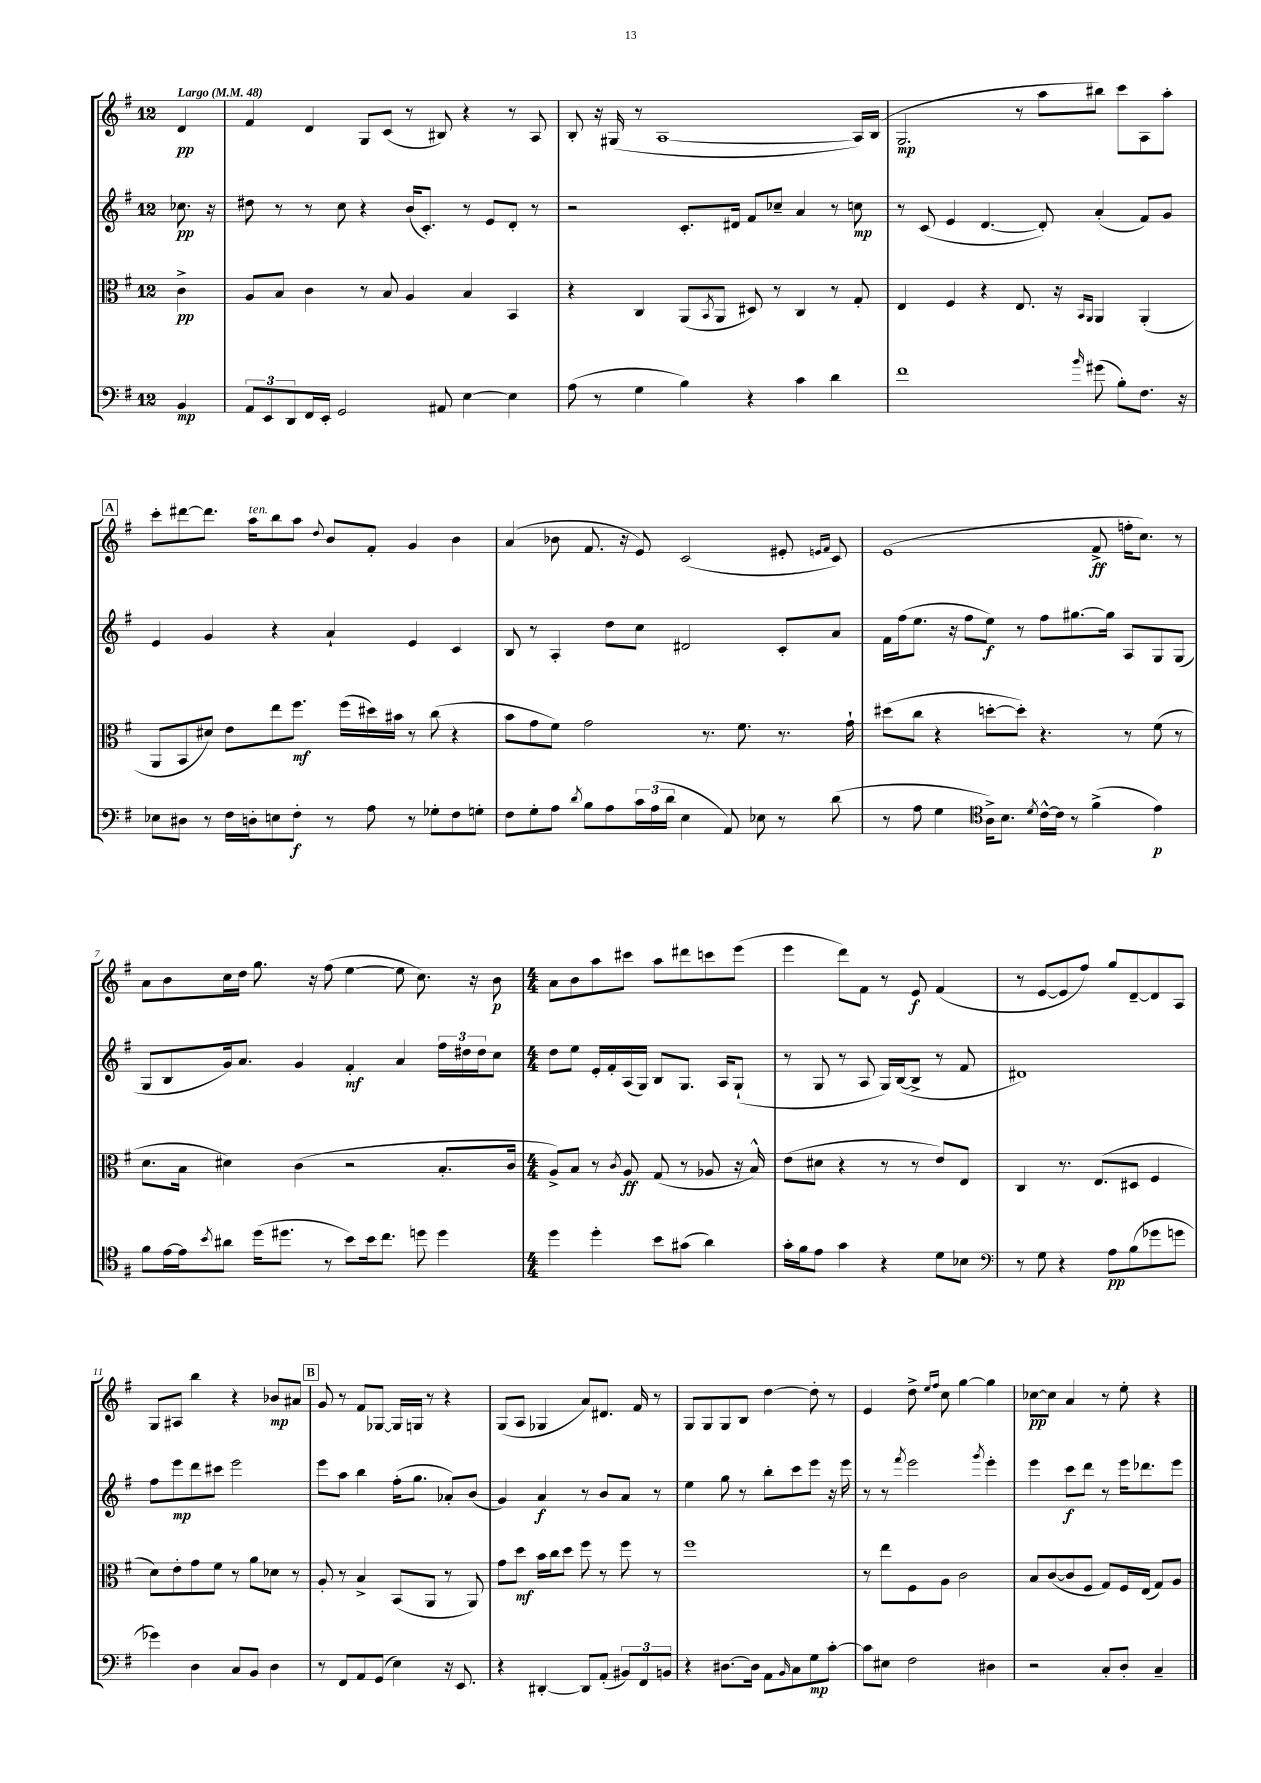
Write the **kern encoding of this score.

**kern	**kern	**kern	**kern
*staff4	*staff3	*staff2	*staff1
*clefF4	*clefC3	*clefG2	*clefG2
*k[f#]	*k[f#]	*k[f#]	*k[f#]
*M12/8	*M12/8	*M12/8	*M12/8
*MM48	*MM48	*MM48	*MM48
4BB	4c^	8.cc-	4d
.	.	16r	.
=	=	=	=
12AA	8A	8dd#	4f#
12EE	.	.	.
.	8B	8r	.
12DD	.	.	.
16FF#	4c	8r	4d
16EE'	.	.	.
2GG	.	8cc	.
.	8r	4r	8G
.	8B	.	(8c
.	4A	(16b	8r
.	.	8.c')	.
8AA#	.	.	8B#)
[4E	4B	8r	4r
.	.	8e	.
4E]	4BB	8d'	8r
.	.	8r	8A
=	=	=	=
(8A	4r	2r	8B'
8r	.	.	16r
.	.	.	(16G#
4G	4C	.	8r
.	.	.	[1A
4B)	(8AA	8.c'	.
.	8qBB	.	.
.	8AA	.	.
.	.	16d#	.
4r	8D#)	8f#	.
.	8r	8cc-~	.
4c	4C	4a	.
4d	8r	8r	.
.	8G'	8cc	16A])
.	.	.	(16B
=	=	=	=
1f#	4E	8r	2.G
.	.	(8c	.
.	4F#	4e	.
.	4r	[4.d	.
.	8.E	.	8r
.	.	8d'])	8aa
.	16r	.	.
.	16qqBB	.	.
16qqb	16qqAA	.	.
(8g#	4AA	(4a'	8bb#)
8B')	.	.	8ccc
8.F#	(4AA'	8f#)	8A
.	.	8g	8aa'
16r	.	.	.
=	=	=	=
8E-	8AA	4e	8ccc'
8D#	8BB	.	[8ddd#
8r	8d#)	4g	8.ddd#]
16F#	8e	.	.
16D'	.	.	16aa
8E	8ee	4r	8bb
8F#'	8.ff#	.	8aa
.	.	.	8qqdd
8r	.	4a`	8b
.	(16ff#	.	.
8A	16dd#)	.	8f#'
.	16b#	.	.
8r	8r	4e	4g
8G-'	(8cc	.	.
8F#	4r	4c	4b
8G'	.	.	.
=	=	=	=
8F#	8b	8B	(4a
8G'	8g	8r	.
8A	8f#)	4A'	8b-
8qd	.	.	.
8B	2g	.	8.f#
8A	.	8dd	.
.	.	.	16r
24c	.	8cc	8e)
(24A	.	.	.
24d	.	.	.
4E	.	2d#	(2c
.	8.r	.	.
8AA)	.	.	.
.	8.f#	.	.
8E-	.	.	.
8r	8.r	8c'	8e#'
.	.	.	16qqe
.	.	.	16qqf#
(8d	.	8a	8c)
.	16g`	.	.
=	=	=	=
8r	(8dd#	16f#	(1e
.	.	(16ff#	.
8A	8cc	8.ee	.
4G	4r	.	.
.	.	16r	.
.	.	8ff#	.
*clefC4	*	*	*
16A^)	[8dd'	8ee)	.
8.B	.	.	.
.	8dd'])	8r	.
8qd	.	.	.
[16c^^	4.r	8ff#	.
16c]	.	.	.
8r	.	[8.gg#	.
(4f#^	.	.	8f#^
.	.	16gg#]	.
.	8r	8A	16ff'
.	.	.	8.cc)
4e)	(8f#	8G	.
.	8r	(8G	8r
=	=	=	=
8f#	8.d	8G	8a
[16e	.	8B	8b
16e]	16B	.	.
8qb	.	.	.
8a#	4d#)	16g)	16cc
.	.	8.a	16dd
(16dd	.	.	8.gg
8.dd#	.	.	.
.	(4c	4g	.
.	.	.	16r
8r	.	.	(8ff#
8b)	2r	4f#'	[4ee
16b	.	.	.
8.cc	.	.	.
.	.	4a	8ee]
8dd	.	.	8.cc)
4dd	8.B'	24ff#	.
.	.	24dd#	.
.	.	.	16r
.	.	24dd#	.
.	.	8cc	8b
.	16c	.	.
=	=	=	=
*M4/4	*M4/4	*M4/4	*M4/4
4dd	8A^)	8dd	8a
.	8B	8ee	8b
4dd'	8r	16e'	8aa
.	.	16f#'	.
.	8qc	.	.
.	8A	(16A	8ccc#
.	.	16G)	.
8b	(8G	8B	8aa
(8g#	8r	8.G	8ddd#
4a)	8A-	.	8ccc
.	.	16A	.
.	16r	(8G`	(8eee
.	16B^^)	.	.
=	=	=	=
16g'	(8e	8r	4eee
16f#	.	.	.
8e	8d#	8G	.
4g	4r	8r	8ddd)
.	.	8A	8f#
4r	8r	16G)	8r
.	.	([16B	.
.	8r	8B^]	8e
8d	8e)	8r	(4f#
8B-	8E	8f#	.
=	=	=	=
*clefF4	*	*	*
8r	4C	1d#)	8r
8G	.	.	[8e
4r	8.r	.	8e]
.	.	.	8ff#)
.	(8.E	.	.
8A	.	.	8gg
(8B	8D#	.	[8d~
8g-	4F#	.	8d]
8g	.	.	8A
=	=	=	=
4g-)	8d)	8ff#	8G
.	8e'	8eee	8A#
4D	8g	8ddd	4bb
.	8f#	8ccc#	.
8C	8r	2eee	4r
8BB	8a	.	.
4D	8d-	.	8b-
.	8r	.	8a#
=	=	=	=
8r	8A'	8eee	8g
8FF#	8r	8aa	8r
8AA	4B^	4bb	8f#
(8GG	.	.	[8G-
4E)	(8BB	(16ff#'	16G-]
.	.	8.gg	16G
.	8AA	.	8r
16r	8r	8a-')	4r
8.EE	.	.	.
.	8AA)	(8b	.
=	=	=	=
4r	8g	4g)	(8G
.	8dd	.	8A
[4DD#'	16b	4a	4G-
.	16cc	.	.
.	8dd	.	.
8DD#]	8ff#	8r	8a)
(8AA'	8r	8b	8.d#
12BB#)	8ff#	8a	.
.	.	.	16f#
12FF#	.	.	.
.	8r	8r	8r
12BB	.	.	.
=	=	=	=
4r	1ff#	4ee	8G
.	.	.	8G
[8.D#	.	8gg	8G
.	.	8r	8B
16D#]	.	.	.
8AA	.	8bb'	[4dd
16qqBB	.	.	.
8C	.	8ccc	.
8G	.	8eee	8dd']
[8c'	.	16r	8r
.	.	16eee	.
=	=	=	=
8c]	8r	8r	4e
8E#	8ee	8r	.
.	.	8qfff#	.
2F#	8F#	2eee	8dd^
.	.	.	16qqee
.	.	.	16qqff#
.	8A	.	8cc
.	2c	.	[4gg
.	.	8qggg	.
4D#	.	4eee'	4gg]
=	=	=	=
2r	8B	4eee	[8cc-
.	([8c	.	8cc-]
.	8c]	8ccc	4a
.	8F#	8ddd	.
8C'	8G)	8r	8r
8D'	16F#	16eee	8ee'
.	(16E	8.ddd-	.
4C~	8G)	.	4r
.	8A	8eee	.
==	==	==	==
*-	*-	*-	*-
